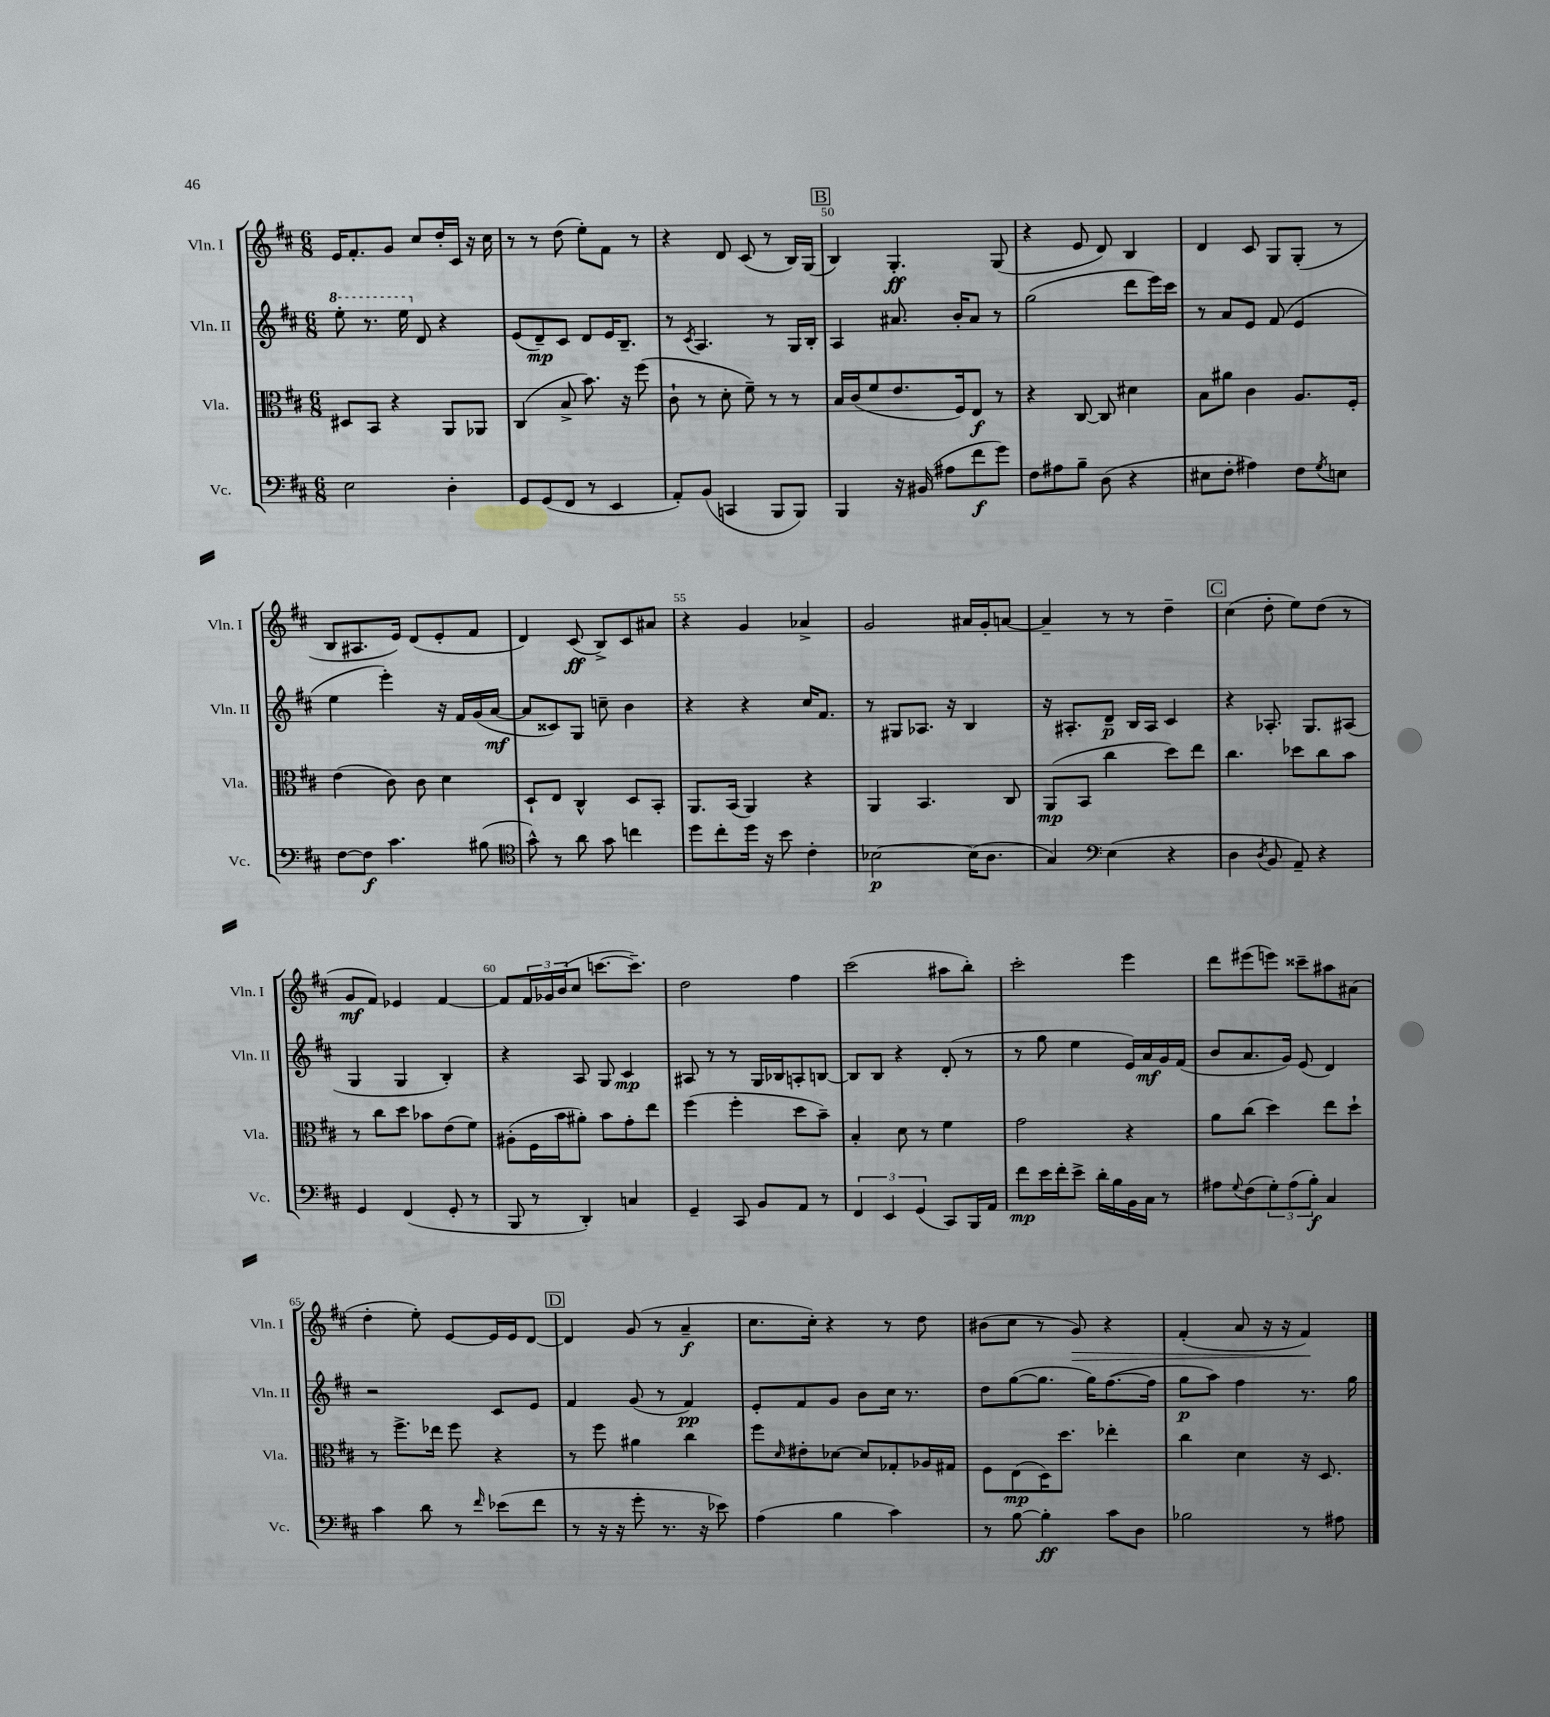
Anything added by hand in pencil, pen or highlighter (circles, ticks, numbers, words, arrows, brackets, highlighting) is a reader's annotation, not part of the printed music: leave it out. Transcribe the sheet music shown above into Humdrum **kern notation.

**kern	**dynam	**kern	**dynam	**kern	**dynam	**kern	**dynam
*part4	*part4	*part3	*part3	*part2	*part2	*part1	*part1
*staff4	*staff4	*staff3	*staff3	*staff2	*staff2	*staff1	*staff1
*I"Vc.	*	*I"Vla.	*	*I"Vln. II	*	*I"Vln. I	*
*I'Vc.	*	*I'Vla.	*	*I'Vln. II	*	*I'Vln. I	*
*clefF4	*	*clefC3	*	*clefG2	*	*clefG2	*
*k[f#c#]	*	*k[f#c#]	*	*k[f#c#]	*	*k[f#c#]	*
*M6/8	*	*M6/8	*	*M6/8	*	*M6/8	*
*	*	*	*	*8va	*	*	*
=47	=47	=47	=47	=47	=47	=47	=47
2E\	.	8D#X/L	.	8eee'\	.	16e/KL	.
.	.	.	.	.	.	8.f#'/	.
.	.	8BB/J	.	8.r	.	.	.
.	.	4r	.	.	.	8g/J	.
.	.	.	.	16eee\	.	.	.
*	*	*	*	*X8va	*	*	*
.	.	.	.	8d/	.	8cc#/L	.
4D'\	.	8AA/L	.	4r	.	16dd'/L	.
.	.	.	.	.	.	16c#/JJ	.
.	.	8AA-X/J	.	.	.	16r	.
.	.	.	.	.	.	16cc#\	.
=48	=48	=48	=48	=48	=48	=48	=48
8GG/L	.	(4C#/	.	(8e/L	.	8r	.
(8GG/	.	.	.	8d~/)	mp	8r	.
8FF#/J	.	8B^/	.	8c#/J	.	(8dd\	.
8r	.	8.b\)	.	8d/L	.	8ee'\L)	.
4EE/	.	.	.	16e/K	.	8f#\J	.
.	.	16r	.	8.B~/J	.	.	.
.	.	(8ff#\	.	.	.	8r	.
=49	=49	=49	=49	=49	=49	=49	=49
8AA'/L)	.	8c#`\	.	8r	.	4r	.
.	.	.	.	8qc#/	.	.	.
(8BB/J	.	8r	.	4.A/	.	.	.
4CCn/	.	8d'\	.	.	.	8d/	.
.	.	8f#~\)	.	.	.	(8c#/	.
8BBB/L	.	8r	.	8r	.	8r	.
8BBB/J)	.	8r	.	16G/LL	.	16B/LL)	.
.	.	.	.	16B'/JJ	.	(16G/JJ	.
!!LO:REH:place=s1:t=B
=50	=50	=50	=50	=50	=50	=50	=50
4BBB/	.	16B/LL	.	4A/	.	4B/)	.
.	.	(16c#/J	.	.	.	.	.
.	.	8f#/	.	.	.	.	.
16r	.	8.e/	.	8.a#X/	.	4.G'/	ff
(16BB#X/	.	.	.	.	.	.	.
8A#X\L	.	.	.	.	.	.	.
.	.	16F#/k)	.	16b'/KL	.	.	.
8f#\	f	8E/J	f	8a#/J	.	.	.
8g\J)	.	8r	.	8r	.	(8G/	.
=51	=51	=51	=51	=51	=51	=51	=51
8F#\L	.	4r	.	(2gg\	.	4r	.
8A#X\	.	.	.	.	.	.	.
8B~\J	.	[8C#/	.	.	.	8e/	.
(8D\	.	8C#/]	.	.	.	8d/)	.
4r	.	4d#X\	.	8ddd\L	.	4B/	.
.	.	.	.	16eee\L)	.	.	.
.	.	.	.	16ccc#\JJ	.	.	.
=52	=52	=52	=52	=52	=52	=52	=52
8E#X\L	.	8B\L	.	8r	.	4d/	.
8F#'\J	.	8a#X\J	.	8a/L	.	.	.
4A#X\)	.	4c#\	.	8e/J	.	8c#/	.
.	.	.	.	(8f#/	.	8G/L	.
8F#\L	.	8.A/L	.	4e/	.	(8G'/J	.
8qG/	.	.	.	.	.	.	.
8En\J	.	.	.	.	.	8r	.
.	.	16F#'/Jk	.	.	.	.	.
!!LO:LB:g=z
=53	=53	=53	=53	=53	=53	=53	=53
[8F#\L	.	(4e\	.	4ee\	.	8B/L	.
8F#\J]	f	.	.	.	.	8.A#X/	.
4.c#\	.	8c#\)	.	4eee'\)	.	.	.
.	.	.	.	.	.	16e/Jk)	.
.	.	8c#\	.	.	.	(8d/L	.
.	.	4d\	.	16r	.	8e'/	.
.	.	.	.	16f#/LL	.	.	.
(8B#X\	.	.	.	(16g/	.	8f#/J	.
.	.	.	.	[16a/JJ	mf	.	.
=54	=54	=54	=54	=54	=54	=54	=54
*clefC4	*	*	*	*	*	*	*
8g^^\)	.	8D`/L	.	8a/L]	.	4d/)	.
8r	.	8E/J	.	8c##X/)	.	.	.
8a\	.	4C#^^/	.	8G/J	.	(8c#/	ff
8g\	.	.	.	8ccn~\	.	8B^/L)	.
4ccn\	.	8D/L	.	4b\	.	8c#/	.
.	.	8BB'/J	.	.	.	8a#X/J	.
=55	=55	=55	=55	=55	=55	=55	=55
8dd\L	.	8.AA/L	.	4r	.	4r	.
8cc#'\	.	.	.	.	.	.	.
.	.	(16BB/Jk	.	.	.	.	.
16dd\Jk	.	4AA/)	.	4r	.	4g/	.
16r	.	.	.	.	.	.	.
8b\	.	.	.	.	.	.	.
4c#'\	.	4r	.	16cc#/KL	.	4a-X^/	.
.	.	.	.	8.f#/J	.	.	.
=56	=56	=56	=56	=56	=56	=56	=56
[2B-X\	p	4AA/	.	8r	.	2g/	.
.	.	.	.	8G#X/L	.	.	.
.	.	4.BB/	.	8.A-X/J	.	.	.
.	.	.	.	16r	.	.	.
(16B-\KL]	.	.	.	4B/	.	16a#X/LL	.
8.A\J	.	.	.	.	.	16g'/J	.
.	.	8C#/	.	.	.	[8an/J	.
=57	=57	=57	=57	=57	=57	=57	=57
4G/)	.	(8AA/L	mp	16r	.	4a~/]	.
.	.	.	.	8.A#X'/L	.	.	.
.	.	8BB/J	.	.	.	.	.
*clefF4	*	*	*	*	*	*	*
(4E\	.	4cc#\	.	8d~/J	p	8r	.
.	.	.	.	16B/LL	.	8r	.
.	.	.	.	16A#/JJ	.	.	.
4r	.	8dd\L)	.	4c#/	.	4dd~\	.
.	.	8ee\J	.	.	.	.	.
!!LO:REH:place=s1:t=C
=58	=58	=58	=58	=58	=58	=58	=58
4D\	.	4.cc#\	.	4r	.	(4cc#\	.
8qD/	.	.	.	.	.	.	.
8BB/	.	.	.	8.A-X'/	.	8dd'\	.
8AA~/)	.	8dd-X\L	.	.	.	8ee\L)	.
.	.	.	.	8.G/L	.	.	.
4r	.	8cc#\	.	.	.	(8dd\J	.
.	.	8b\J	.	(8A#X/J	.	8r	.
!!LO:LB:g=z
=59	=59	=59	=59	=59	=59	=59	=59
4GG/	.	8r	.	4G/	.	8g/L	mf
.	.	8cc#\L	.	.	.	8f#/J)	.
(4FF#/	.	8dd\J	.	4G/	.	4e-X/	.
.	.	8b-X\L	.	.	.	.	.
8GG'/	.	(8e\	.	4B'/)	.	[4f#/	.
8r	.	8f#\J)	.	.	.	.	.
=60	=60	=60	=60	=60	=60	=60	=60
8BBB/	.	(8A#X'\L	.	4r	.	8f#/L]	.
8r	.	16F#\L	.	.	.	24f#/L	.
.	.	.	.	.	.	24g-X/	.
.	.	16b\J	.	.	.	.	.
.	.	.	.	.	.	(24b/J	.
4DD'/)	.	8a#X'\J)	.	8A/	.	8cc#/J	.
.	.	8b\L	.	8G/	.	[8.cccn\L	.
4Cn/	.	8g'\	.	4c#/	mp	.	.
.	.	.	.	.	.	8.ccc~\J])	.
.	.	8ee\J	.	.	.	.	.
=61	=61	=61	=61	=61	=61	=61	=61
4GG~/	.	(4ff#\	.	8A#X/	.	2dd\	.
.	.	.	.	8r	.	.	.
8CC#/	.	4ff#'\	.	8r	.	.	.
8BB/L	.	.	.	16G/LL	.	.	.
.	.	.	.	16B-X/J	.	.	.
8AA/J	.	8dd\L	.	8An'/	.	4ff#\	.
8r	.	8b~\J)	.	[8Bn/J	.	.	.
=62	=62	=62	=62	=62	=62	=62	=62
6FF#/	.	4B'/	.	8B/L]	.	(2ccc#\	.
.	.	.	.	8B/J	.	.	.
6EE/	.	.	.	.	.	.	.
.	.	8d\	.	4r	.	.	.
(6GG/	.	.	.	.	.	.	.
.	.	8r	.	.	.	.	.
8CC#/L)	.	4f#\	.	(8d'/	.	8aa#X\L	.
16BBB/L	.	.	.	8r	.	8bb'\J)	.
16AA/JJ	.	.	.	.	.	.	.
=63	=63	=63	=63	=63	=63	=63	=63
8f#\L	mp	2g\	.	8r	.	2ccc#'\	.
16e\L	.	.	.	8gg\	.	.	.
16f#'\J	.	.	.	.	.	.	.
8e^\J	.	.	.	4ee\	.	.	.
16d'\LL	.	.	.	.	.	.	.
16B\	.	.	.	.	.	.	.
16BB\	.	4r	.	16e/LL)	.	4eee\	.
16C#\JJ	.	.	.	16a/	mf	.	.
8r	.	.	.	16g/	.	.	.
.	.	.	.	(16f#/JJ	.	.	.
=64	=64	=64	=64	=64	=64	=64	=64
8A#X\L	.	8a\L	.	8b/L	.	8ddd\L	.
8qqG/	.	.	.	.	.	.	.
(8F#\	.	(8cc#\J	.	8.a/	.	(8eee#X\	.
12G'\)	.	4dd\)	.	.	.	8eeen\J)	.
.	.	.	.	16g/Jk)	.	.	.
(12A#\	.	.	.	.	.	.	.
.	.	.	.	(8e/	.	8ccc##X~\L	.
12B'\J)	f	.	.	.	.	.	.
4C#/	.	8ee\L	.	4d/)	.	8aa#X\	.
.	.	8dd`\J	.	.	.	(8a#X\J	.
!!LO:LB:g=z
=65	=65	=65	=65	=65	=65	=65	=65
4c#\	.	8r	.	2r	.	4dd'\	.
.	.	8.ff#^\L	.	.	.	.	.
8d\	.	.	.	.	.	8ee'\)	.
.	.	16ee-X\Jk	.	.	.	.	.
8r	.	8ff#\	.	.	.	[8e/L	.
16qqf#/	.	.	.	.	.	.	.
(8e-X\L	.	4r	.	8c#/L	.	16e/L]	.
.	.	.	.	.	.	16e/J	.
8f#\J	.	.	.	8e/J	.	[8d/J	.
!!LO:REH:place=s1:t=D
=66	=66	=66	=66	=66	=66	=66	=66
8r	.	8r	.	4f#/	.	4d/]	.
16r	.	8ff#\	.	.	.	.	.
16r	.	.	.	.	.	.	.
8g'\	.	4a#X\	.	(8g/	.	(8g/	.
8.r	.	.	.	8r	.	8r	.
.	.	4cc#\	.	4f#/)	pp	4a~/	f
16r	.	.	.	.	.	.	.
8e-X\)	.	.	.	.	.	.	.
=67	=67	=67	=67	=67	=67	=67	=67
(4A\	.	8ff#\L	.	8e'/L	.	8.cc#\L	.
.	.	16qqd/	.	.	.	.	.
.	.	8e#X'\	.	8f#/	.	.	.
.	.	.	.	.	.	16cc#'\Jk)	.
4B\	.	[8d-X\J	.	8g/J	.	4r	.
.	.	8d-/L]	.	8b\L	.	.	.
4c#\)	.	8G-X'/	.	16cc#\Jk	.	8r	.
.	.	.	.	8.r	.	.	.
.	.	16A-X/L	.	.	.	8dd\	.
.	.	16G#X/JJ	.	.	.	.	.
=68	=68	=68	=68	=68	=68	=68	=68
8r	.	8F#\L	.	8dd\L	.	(8b#X\L	.
[8B\	.	(8E\	mp	([8gg\	.	8cc#\J	.
4B'\]	ff	16D\K)	.	8.gg\J]	.	8r	.
.	.	8.dd\J	.	.	.	.	.
!	!	!	!	!	!	!	!LO:HP:b
.	.	.	.	.	.	8g/)	>
.	.	.	.	16gg\KL)	.	.	.
8c#\L	.	4ee-X'\	.	([8.ff#\	.	4r	.
8D\J	.	.	.	.	.	.	.
.	.	.	.	16ff#\Jk]	.	.	.
=69	=69	=69	=69	=69	=69	=69	=69
2B-X\	.	4cc#\	.	8gg\L	p	(4f#'/	.
.	.	.	.	8aa\J)	.	.	.
.	.	4d\	.	4ff#\	.	8a/	.
.	.	.	.	.	.	16r	.
.	.	.	.	.	.	16r	.
8r	.	16r	.	8.r	.	4f#/)	.
.	.	8.D/	.	.	.	.	.
8A#X\	.	.	.	.	.	.	.
.	.	.	.	16gg\	.	.	.
.	.	.	.	.	.	.	]
==	==	==	==	==	==	==	==
*-	*-	*-	*-	*-	*-	*-	*-
